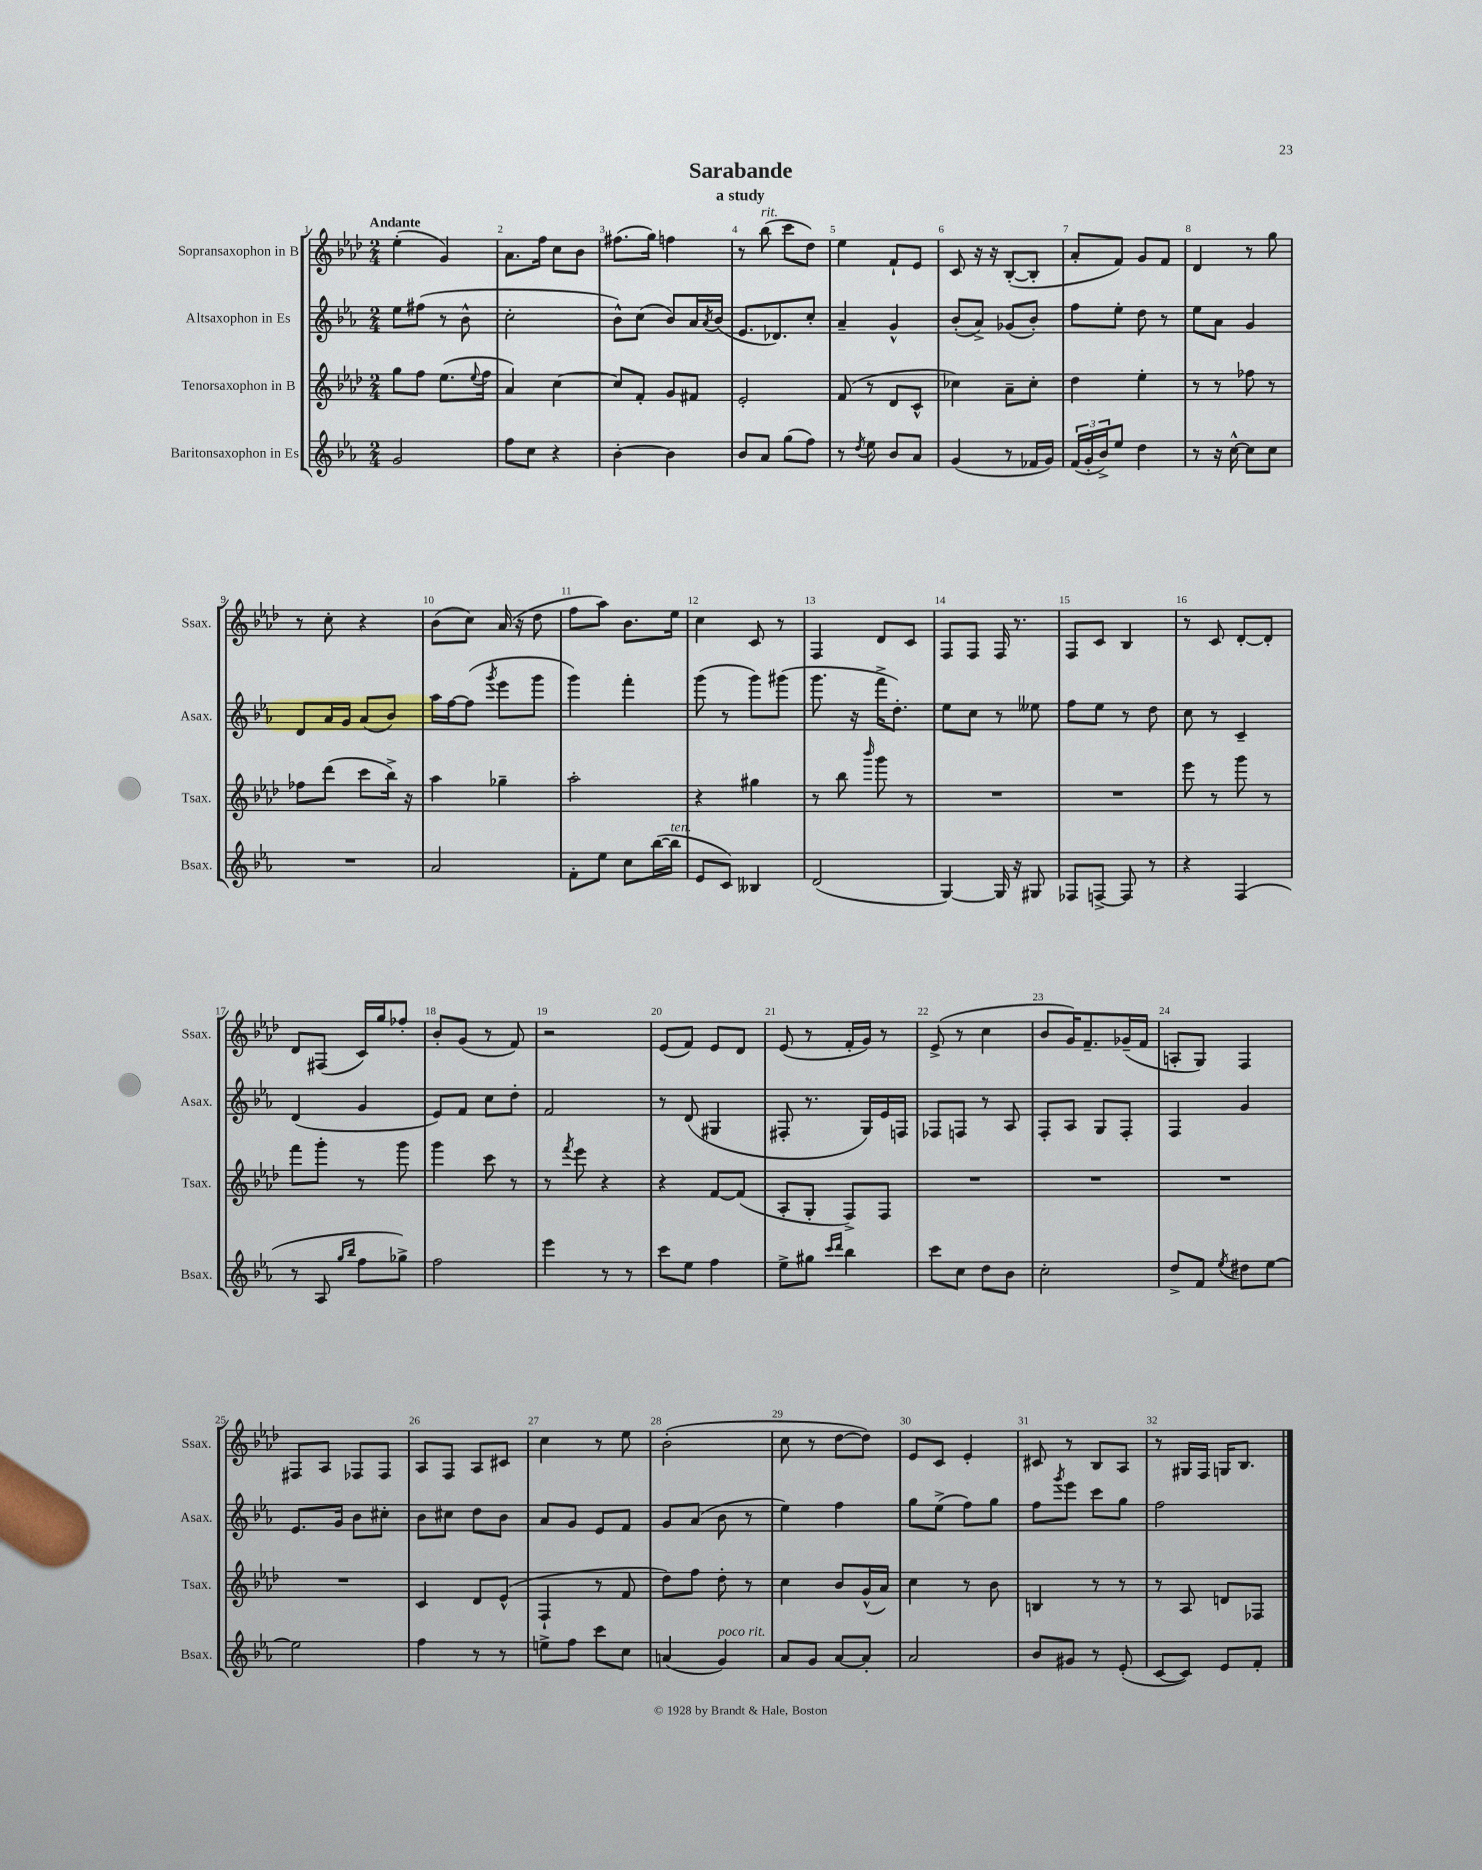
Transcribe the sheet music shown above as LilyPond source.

\header { title = "Sarabande" subtitle = "a study" }
<<
\new StaffGroup <<
\new Staff = "s0" \with { instrumentName = "Sopransaxophon in B" shortInstrumentName = "Ssax." } {
    \clef treble \key aes \major \numericTimeSignature \time 2/4 \tempo "Andante"
    ees''4-.( g'4) |
    aes'8. f''16 c''8 bes'8 |
    fis''8.( g''16) f''4 |
    r8 bes''8^\markup { \italic "rit." }( c'''8 des''8) |
    ees''4 f'8-! ees'8 |
    c'8 r16 r16 bes8~-.( bes8-. |
    aes'8-. f'8) g'8 f'8 |
    des'4 r8 g''8 |
    r8 c''8-. r4 |
    bes'8( c''8) aes'16( r16 des''8 |
    f''8 aes''8) bes'8. ees''16 |
    c''4 c'8 r8 |
    f4 des'8 c'8 |
    f8 f8 f16 r8. |
    f8 c'8 bes4 |
    r8 c'8 des'8~-. des'8-. |
    des'8 fis8( c'16) g''16 fes''8-. |
    bes'8-. g'8( r8 f'8) |
    r2 |
    ees'8( f'8) ees'8 des'8 |
    ees'8( r8 f'16-. g'16) r8 |
    ees'8->( r8 c''4 |
    bes'8 g'16) f'8.-- ges'16--( f'16 |
    a8-. g8) f4 |
    fis8 aes8 fes8 fes8 |
    aes8 f8 aes8 cis'8 |
    c''4 r8 ees''8 |
    bes'2-.( |
    c''8 r8 des''8~ des''8) |
    ees'8 c'8 ees'4-. |
    cis'8 r8 bes8 aes8 |
    r8 gis16 f16 g16 bes8. \bar "|." |
}
\new Staff = "s1" \with { instrumentName = "Altsaxophon in Es" shortInstrumentName = "Asax." } {
    \clef treble \key ees \major \numericTimeSignature \time 2/4
    ees''8 fis''8( r8 bes'8-^ |
    c''2-. |
    bes'8-^) c''8( bes'8) aes'16 \acciaccatura { aes'8 } bes'16( |
    ees'8. des'8.) c''8-. |
    aes'4-- g'4-^ |
    bes'8-.( aes'8->) ges'8( bes'8-.) |
    f''8 ees''8-. d''8 r8 |
    ees''8 aes'8 g'4 |
    d'8 aes'16 g'16 aes'8( bes'8) |
    aes''16 f''16~ f''8( \acciaccatura { g'''8 } ees'''8 g'''8 |
    g'''4) f'''4-. |
    g'''8( r8 g'''8) gis'''8( |
    g'''8. r16 f'''16-> d''8.-.) |
    ees''8 c''8 r8 eeses''8 |
    f''8 ees''8 r8 d''8 |
    c''8 r8 c'4-- |
    d'4( g'4 |
    ees'8) f'8 c''8 d''8-. |
    f'2 |
    r8 d'8( gis4 |
    fis8-. r8. g16) ees'16 f16 |
    fes8 f8 r8 aes8 |
    f8-. aes8 g8 f8-. |
    f4 g'4 |
    ees'8. g'16 bes'8 cis''8-. |
    bes'8 cis''8 d''8 bes'8 |
    aes'8 g'8 ees'8 f'8 |
    g'8 aes'8( bes'8 r8 |
    ees''4) f''4 |
    g''8 ees''8->( f''8) g''8 |
    f''8 \acciaccatura { g'''8 } ees'''8 c'''8 g''8 |
    f''2 \bar "|." |
}
\new Staff = "s2" \with { instrumentName = "Tenorsaxophon in B" shortInstrumentName = "Tsax." } {
    \clef treble \key aes \major \numericTimeSignature \time 2/4
    g''8 f''8 ees''8.( \appoggiatura { ees''8 } f''16 |
    aes'4) c''4~ |
    c''8 f'8-. g'8 fis'8 |
    ees'2-. |
    f'8( r8 des'8 c'8-^ |
    ces''4) aes'8-- ces''8-. |
    des''4 ees''4-. |
    r8 r8 fes''8 r8 |
    fes''8 des'''8( c'''8 bes''16->) r16 |
    aes''4 ges''4-- |
    aes''2-. |
    r4 gis''4 |
    r8 bes''8 \grace { bes'''16 } g'''8 r8 |
    R2 |
    R2 |
    ees'''8 r8 g'''8 r8 |
    f'''8 g'''8-. r8 g'''8 |
    g'''4 c'''8 r8 |
    r8 \acciaccatura { f'''8 } ees'''8 r4 |
    r4 f'8~ f'8( |
    aes8-. g8-. f8->) f8 |
    R2 |
    R2 |
    R2 |
    R2 |
    c'4 des'8 ees'8-^( |
    f4-! r8 f'8 |
    des''8) f''8 des''8-. r8 |
    c''4 bes'8 g'16-^( aes'16) |
    c''4 r8 bes'8 |
    b4 r8 r8 |
    r8 aes8 d'8 fes8 \bar "|." |
}
\new Staff = "s3" \with { instrumentName = "Baritonsaxophon in Es" shortInstrumentName = "Bsax." } {
    \clef treble \key ees \major \numericTimeSignature \time 2/4
    g'2 |
    f''8 c''8 r4 |
    bes'4~-. bes'4 |
    bes'8 aes'8 g''8( f''8) |
    r8 \acciaccatura { d''8 } ees''8 bes'8 aes'8 |
    g'4( r8 fes'16 g'16) |
    \tuplet 3/2 { f'16( g'16-. bes'16->) } ees''8 d''4 |
    r8 r16 c''16~-^ c''8 c''8 |
    R2 |
    aes'2 |
    f'8-. ees''8 c''8 bes''16~( bes''16^\markup { \italic "ten." } |
    ees'8 c'8) beses4 |
    d'2( |
    g4~) g16 r16 gis8 |
    fes8 f8~-> f8 r8 |
    r4 f4( |
    r8 aes8 \grace { g''16 bes''16 } f''8 ges''8->) |
    f''2 |
    ees'''4 r8 r8 |
    c'''8 ees''8 f''4 |
    ees''8-> gis''8 \grace { c'''16 d'''16 } bes''4 |
    c'''8 c''8 d''8 bes'8 |
    c''2-. |
    d''8-> f'8 \acciaccatura { ees''8 } dis''8 ees''8~ |
    ees''2 |
    f''4 r8 r8 |
    e''8-> f''8 c'''8 c''8 |
    a'4( g'4^\markup { \italic "poco rit." }) |
    aes'8 g'8 aes'8~ aes'8-. |
    aes'2 |
    bes'8 gis'8 r8 ees'8-.( |
    c'8~ c'8) ees'8 f'8-. \bar "|." |
}
>>
>>
\layout { \context { \Score \override BarNumber.break-visibility = ##(#f #t #t) barNumberVisibility = #all-bar-numbers-visible } }
